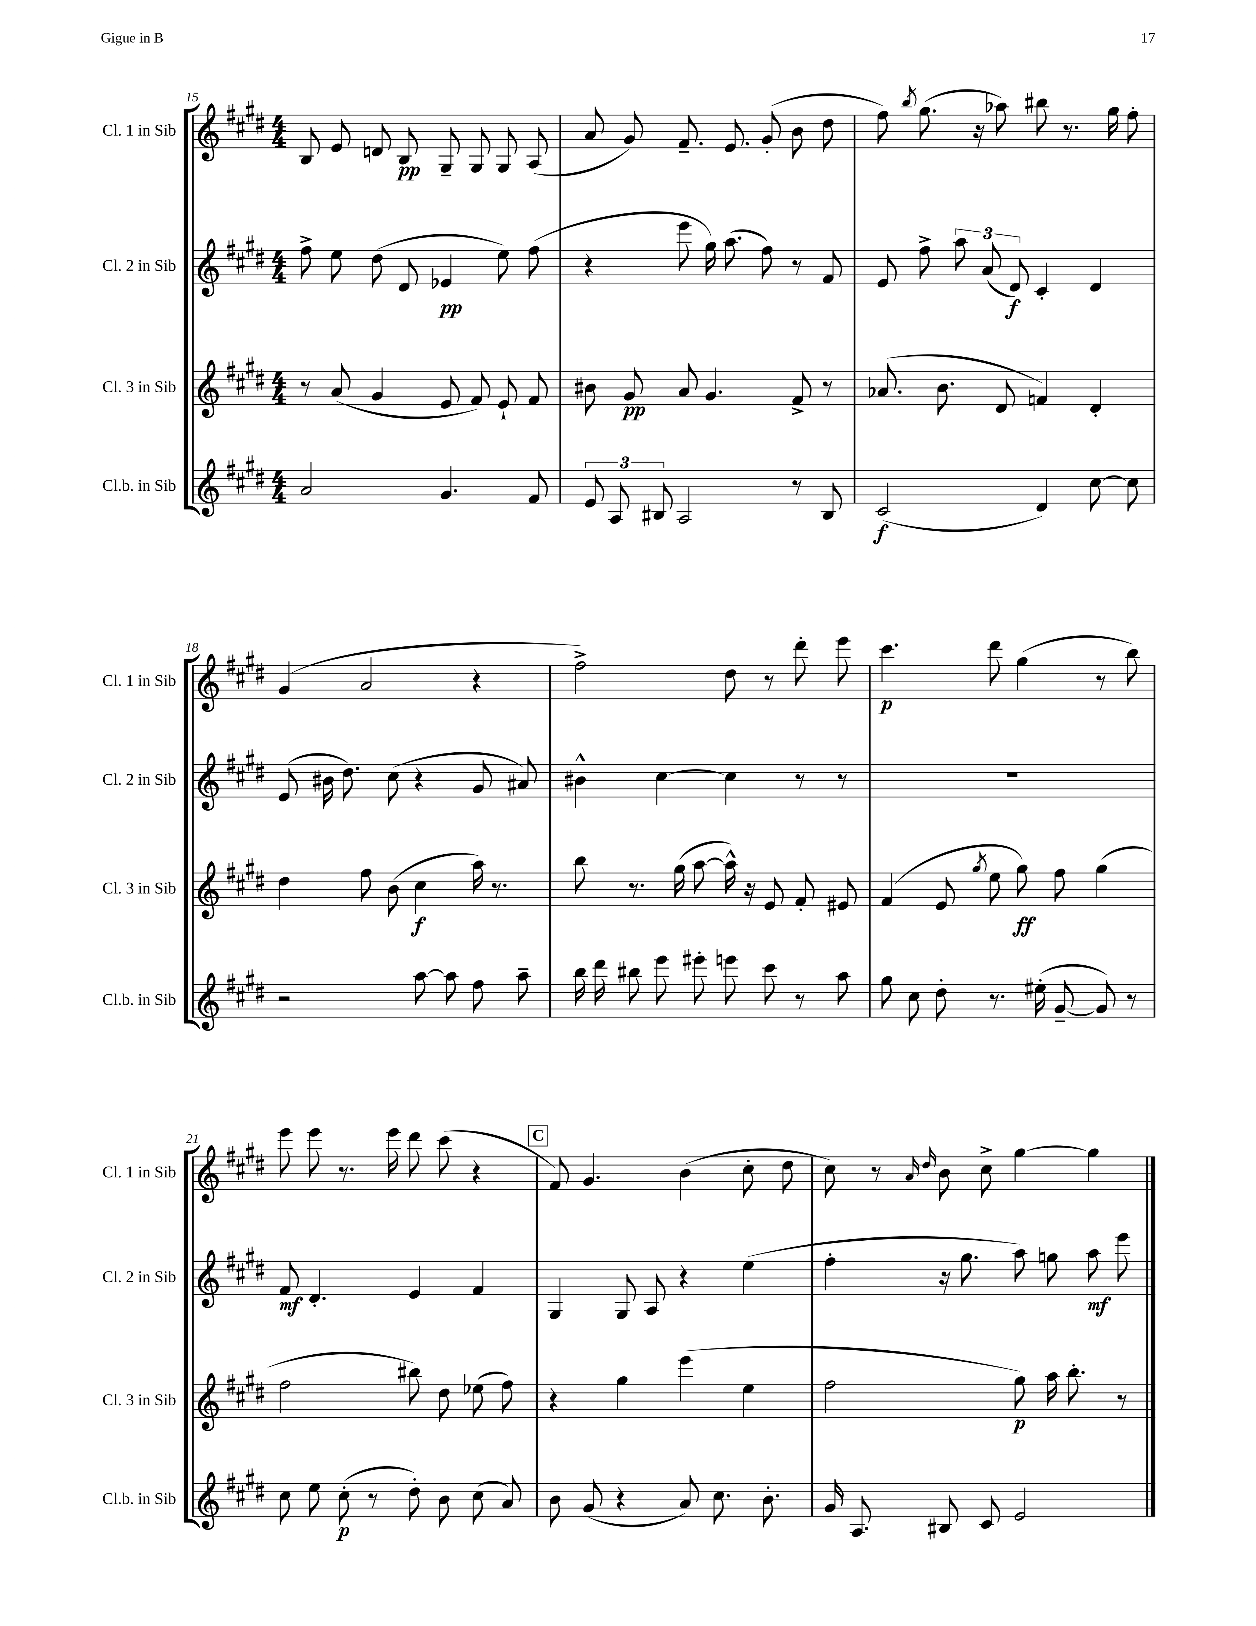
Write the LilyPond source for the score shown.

<<
\new StaffGroup <<
\new Staff = "s0" \with { instrumentName = "Cl. 1 in Sib" shortInstrumentName = "Cl. 1 in Sib" } {
    \clef treble \key e \major \numericTimeSignature \time 4/4
    \autoBeamOff b8 e'8 d'8 b8\pp gis8-- gis8 gis8 a8( |
    a'8 gis'8) fis'8.-- e'8. gis'8-.( b'8 dis''8 |
    fis''8) \acciaccatura { b''8 } gis''8.( r16 aes''8) bis''8 r8. gis''16 fis''8-. |
    gis'4( a'2 r4 |
    fis''2->) dis''8 r8 dis'''8-. e'''8 |
    cis'''4.\p dis'''8 gis''4( r8 b''8) |
    e'''8 e'''8 r8. e'''16 dis'''8 cis'''8( r4 |
    \mark \markup { \box "C" } fis'8) gis'4. b'4( cis''8-. dis''8 |
    cis''8) r8 \grace { a'16 dis''16 } b'8 cis''8-> gis''4~ gis''4 \bar "|." |
}
\new Staff = "s1" \with { instrumentName = "Cl. 2 in Sib" shortInstrumentName = "Cl. 2 in Sib" } {
    \clef treble \key e \major \numericTimeSignature \time 4/4
    \autoBeamOff fis''8-> e''8 dis''8( dis'8 ees'4\pp e''8) fis''8( |
    r4 e'''8 gis''16) a''8.( fis''8) r8 fis'8 |
    e'8 fis''8-> \tuplet 3/2 { a''8 a'8( dis'8\f) } cis'4-. dis'4 |
    e'8( bis'16 dis''8.) cis''8( r4 gis'8 ais'8) |
    bis'4-^ cis''4~ cis''4 r8 r8 |
    R1 |
    fis'8\mf dis'4.-. e'4 fis'4 |
    \mark \markup { \box "C" } gis4 gis8 a8 r4 e''4( |
    fis''4-. r16 gis''8. a''8) g''8 a''8\mf e'''8 \bar "|." |
}
\new Staff = "s2" \with { instrumentName = "Cl. 3 in Sib" shortInstrumentName = "Cl. 3 in Sib" } {
    \clef treble \key e \major \numericTimeSignature \time 4/4
    \autoBeamOff r8 a'8( gis'4 e'8 fis'8) e'8-! fis'8 |
    bis'8 gis'8\pp a'8 gis'4. fis'8-> r8 |
    aes'8.( b'8. dis'8 f'4) dis'4-. |
    dis''4 fis''8 b'8( cis''4\f a''16) r8. |
    b''8 r8. gis''16( a''8~ a''16-^) r16 e'8 fis'8-. eis'8 |
    fis'4( e'8 \acciaccatura { gis''8 } e''8 gis''8\ff) fis''8 gis''4( |
    fis''2 bis''8) dis''8 ees''8( fis''8) |
    \mark \markup { \box "C" } r4 gis''4 e'''4( e''4 |
    fis''2 gis''8\p) a''16 b''8.-. r8 \bar "|." |
}
\new Staff = "s3" \with { instrumentName = "Cl.b. in Sib" shortInstrumentName = "Cl.b. in Sib" } {
    \clef treble \key e \major \numericTimeSignature \time 4/4
    \autoBeamOff a'2 gis'4. fis'8 |
    \tuplet 3/2 { e'8 a8 bis8 } a2 r8 bis8 |
    cis'2\f( dis'4) cis''8~ cis''8 |
    r2 a''8~ a''8 fis''8 a''8-- |
    b''16 dis'''16 bis''8 e'''8 eis'''8-. e'''8 cis'''8 r8 a''8 |
    gis''8 cis''8 dis''8-. r8. eis''16-.( gis'8~-- gis'8) r8 |
    cis''8 e''8 cis''8-.\p( r8 dis''8-.) b'8 cis''8( a'8) |
    \mark \markup { \box "C" } b'8 gis'8( r4 a'8) cis''8. b'8.-. |
    gis'16 a8. bis8 cis'8 e'2 \bar "|." |
}
>>
>>
\layout { \context { \Score currentBarNumber = #15 } }
